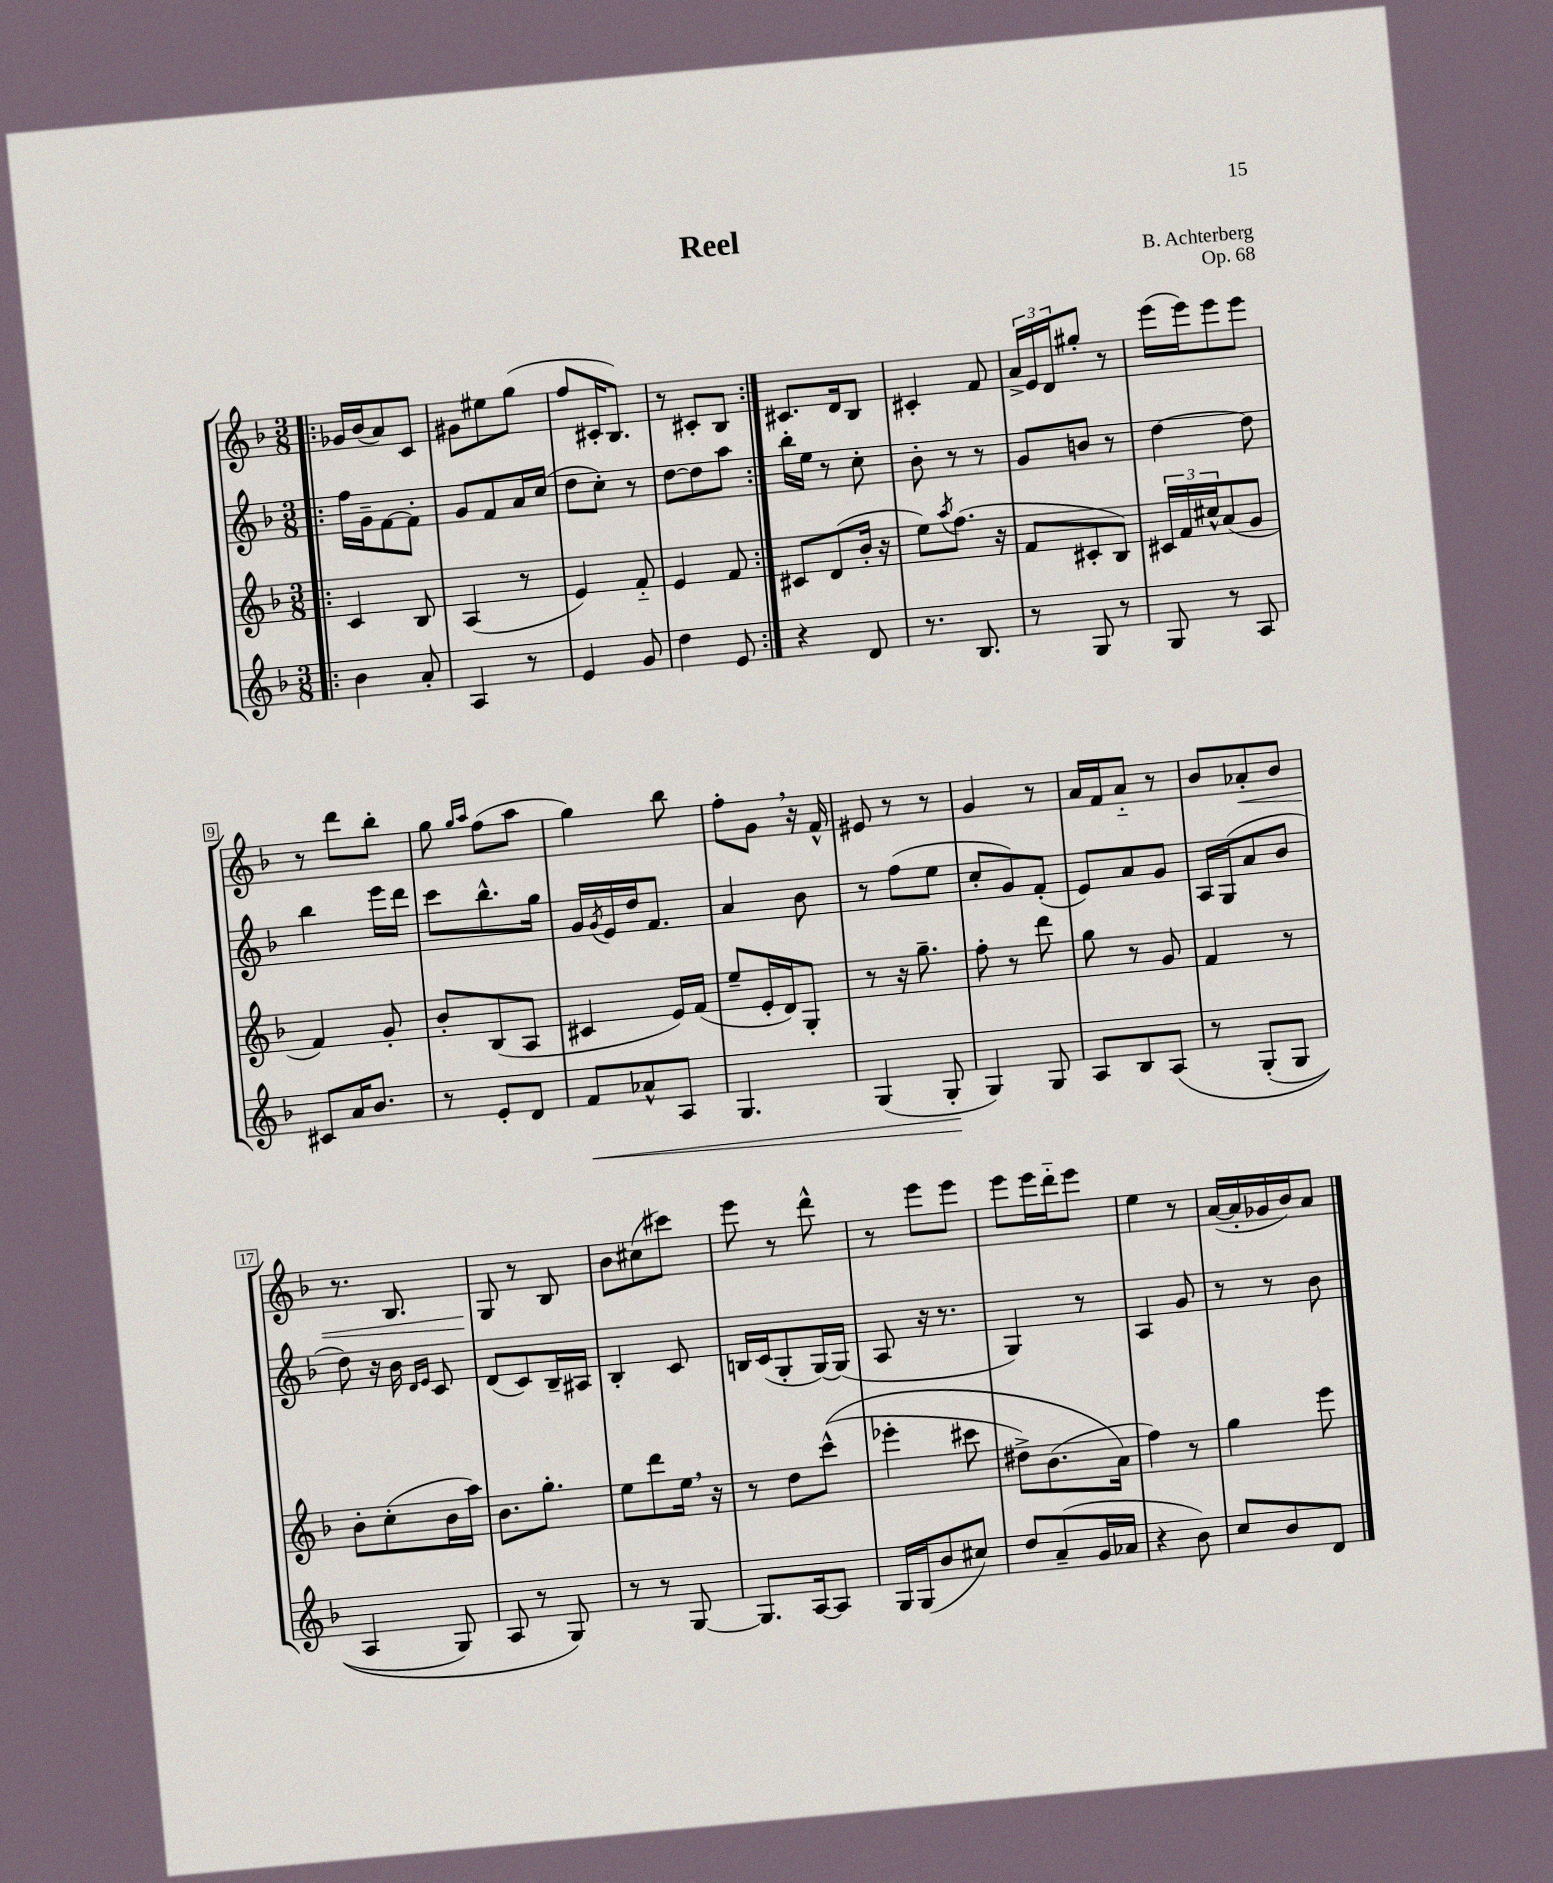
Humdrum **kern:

**kern	**dynam	**kern	**kern	**kern	**dynam
*part4	*part4	*part3	*part2	*part1	*part1
*staff4	*staff4	*staff3	*staff2	*staff1	*staff1
*clefG2	*	*clefG2	*clefG2	*clefG2	*
*k[b-]	*	*k[b-]	*k[b-]	*k[b-]	*
*M3/8	*	*M3/8	*M3/8	*M3/8	*
=1!|:	=1!|:	=1!|:	=1!|:	=1!|:	=1!|:
4b-\	.	4c/	16ff\LL	16g-X/LL	.
.	.	.	16g~\J	(16b-/J	.
.	.	.	[8f\	8a/)	.
8a'/	.	8B-/	8f'\J]	8c/J	.
=2	=2	=2	=2	=2	=2
4A/	.	(4A/	8g/L	8g#X\L	.
.	.	.	8f/	8ee#X\	.
8r	.	8r	16a/L	(8gg\J	.
.	.	.	(16cc/JJ	.	.
=3	=3	=3	=3	=3	=3
4e/	.	4e/)	8dd\L	8ff/L	.
.	.	.	8cc'\J)	16c#X'/K	.
.	.	.	.	8.B-/J)	.
8g/	.	8f/	8r	.	.
=4	=4	=4	=4	=4	=4
4dd\	.	4e/	[8dd\L	8r	.
.	.	.	8dd\]	8c#X'/L	.
8e/	.	8f/	8aa\J	8B-/J	.
=5:|!	=5:|!	=5:|!	=5:|!	=5:|!	=5:|!
4r	.	8c#X/L	16bb-'\LL	8.c#X/L	.
.	.	.	16ee\JJ	.	.
.	.	(8d/	8r	.	.
.	.	.	.	16d/k	.
8d/	.	16b-'/Jk	8cc'\	8B-/J	.
.	.	16r	.	.	.
=6	=6	=6	=6	=6	=6
8.r	.	8ee\L)	8b-'\	4c#X'/	.
.	.	8qaa/	.	.	.
.	.	(8.ff\J	8r	.	.
8.B-/	.	.	.	.	.
.	.	.	8r	8f/	.
.	.	16r	.	.	.
=7	=7	=7	=7	=7	=7
8r	.	8f/L	8g/L	24a^/LL	.
.	.	.	.	24e/	.
.	.	.	.	24d/J	.
8G/	.	8c#X'/	8bn/J	8gg#X'/J	.
8r	.	8B-/J)	8r	8r	.
=8	=8	=8	=8	=8	=8
8G/	.	24c#X/LL	[4dd\	(16eee\LL	.
.	.	24f/	.	.	.
.	.	.	.	16eee\J)	.
.	.	24cc#X^^/J	.	.	.
8r	.	(8a/	.	8eee\	.
8A/	.	8g/J	8dd\]	8eee\J	.
!!LO:LB:g=z
=9	=9	=9	=9	=9	=9
8c#X/L	.	4f/)	4bb-\	8r	.
16a/K	.	.	.	8ddd\L	.
8.b-/J	.	.	.	.	.
.	.	8g'/	16eee\LL	8bb-'\J	.
.	.	.	16ddd\JJ	.	.
=10	=10	=10	=10	=10	=10
8r	.	8b-'/L	8ccc\L	8gg\	.
.	.	.	.	16qqgg/LL	.
.	.	.	.	16qqaa/JJ	.
8e'/L	.	(8B-/	8.bb-^^\	(8ff\L	.
8d/J	.	8A/J	.	8aa\J	.
.	.	.	16gg\Jk	.	.
=11	=11	=11	=11	=11	=11
!	!LO:HP:b	!	!	!	!
8f/L	<	4c#X/	16g/LL	4gg\)	.
.	.	.	8qg/	.	.
.	.	.	16e/	.	.
8a-X^^/	.	.	16dd/J	.	.
.	.	.	8.f/J	.	.
8A/J	.	16e/LL)	.	8bb-\	.
.	.	(16f/JJ	.	.	.
=12	=12	=12	=12	=12	=12
4.G/	.	8ee~/L	4a/	8ff'\L	.
.	.	16e'/L	.	8g,\J	.
.	.	16d/J)	.	.	.
.	.	8G'/J	8b-\	16r	.
.	.	.	.	16f^^/	.
=13	=13	=13	=13	=13	=13
(4G/	.	8r	8r	8e#X/	.
.	.	16r	(8ff\L	8r	.
.	.	8.gg~\	.	.	.
8G'/	.	.	8ee\J	8r	.
.	[	.	.	.	.
=14	=14	=14	=14	=14	=14
4G/)	.	8ff'\	8cc'/L	4g/	.
.	.	8r	8g/)	.	.
8G/	.	8ddd\	(8f'/J	8r	.
=15	=15	=15	=15	=15	=15
8A/L	.	8gg\	8e/L)	16a/LL	.
.	.	.	.	16f/J	.
8B-/	.	8r	8a/	8a/J	.
(8A/J	.	8g/	8g/J	8r	.
=16	=16	=16	=16	=16	=16
8r	.	4f/	16A/LL	8b-/L	.
.	.	.	(16G/J	.	.
!	!	!	!	!	!LO:HP:b
(8G'/L	.	.	8a/	8a-X'/	<
8G/J	.	8r	8b-/J	8b-/J	.
!!LO:LB:g=z
=17	=17	=17	=17	=17	=17
4A/	.	8b-'\L	8dd\)	8.r	.
.	.	(8cc'\	16r	.	.
.	.	.	16b-\	8.B-/	.
.	.	.	16qqd/LL	.	.
.	.	.	16qqe/JJ	.	.
8G/)	.	16b-\L	8c/	.	.
.	.	16aa\JJ)	.	.	.
=18	=18	=18	=18	=18	=18
8A/	.	8.b-\L	(8d/L	8G/	.
8r	.	.	8c/)	8r	[
.	.	8.gg'\J	.	.	.
8G/)	.	.	16B-~/L	8B-/	.
.	.	.	16A#X/JJ	.	.
=19	=19	=19	=19	=19	=19
8r	.	8ee\L	4B-'/	8b-\L	.
8r	.	8ddd\	.	(8cc#X\	.
[8G/	.	16ee,\Jk	8c/	8ccc#X\J)	.
.	.	16r	.	.	.
=20	=20	=20	=20	=20	=20
8.G/L]	.	8r	16Bn/LL	8eee\	.
.	.	.	(16c/J	.	.
.	.	8dd\L	8G'/	8r	.
[16A/k	.	.	.	.	.
8A/J]	.	((8ccc^^\J	[16G/L)	8ddd^^\	.
.	.	.	(16G/JJ]	.	.
=21	=21	=21	=21	=21	=21
16G/LL	.	4eee-X'\	8A/	8r	.
(16G/J	.	.	.	.	.
8b-/	.	.	16r	8eee\L	.
.	.	.	8.r	.	.
8cc#X/J)	.	8ccc#X\	.	8eee\J	.
=22	=22	=22	=22	=22	=22
8dd/L	.	8dd#X^\L)	4G/)	8eee\L	.
(8a~/	.	(8.b-\	.	16eee\L	.
.	.	.	.	16ddd\J	.
16g/L	.	.	8r	8eee\J	.
16a-X/JJ	.	16a\Jk)	.	.	.
=23	=23	=23	=23	=23	=23
4r	.	4ff\)	4A/	4ee\	.
8b-\)	.	8r	8g/	8r	.
=24	=24	=24	=24	=24	=24
8cc/L	.	4gg\	8r	([16a/LL	.
.	.	.	.	16a'/]	.
8b-/	.	.	8r	16g-X/	.
.	.	.	.	16b-/J)	.
8d/J	.	8eee\	8b-\	8a/J	.
==	==	==	==	==	==
*-	*-	*-	*-	*-	*-
